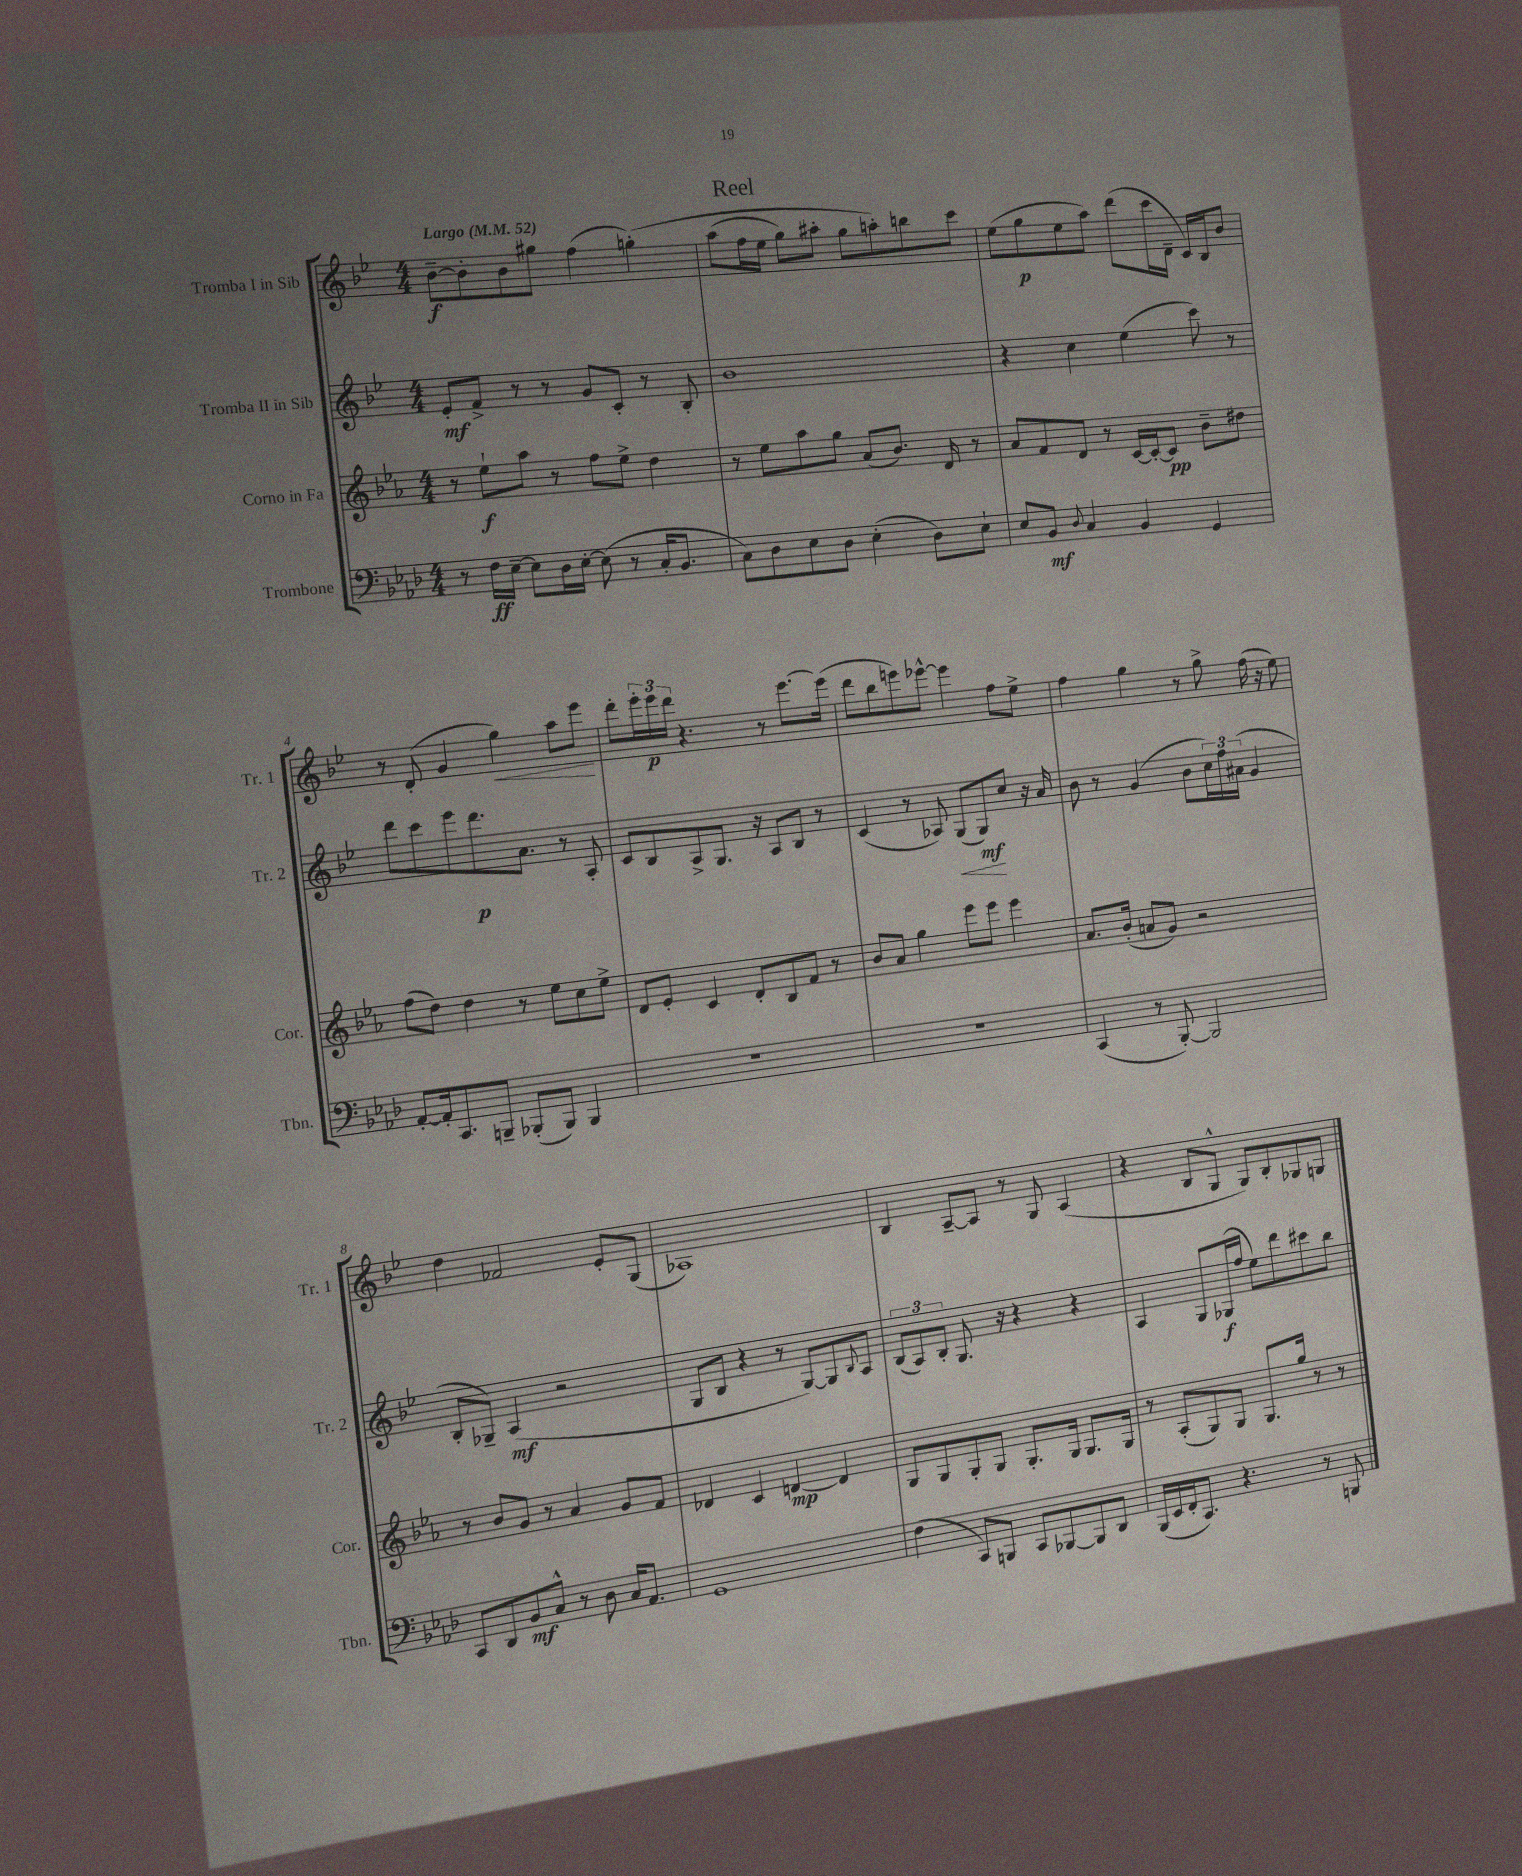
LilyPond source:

\header { title = "Reel" }
<<
\new StaffGroup <<
\new Staff = "s0" \with { instrumentName = "Tromba I in Sib" shortInstrumentName = "Tr. 1" } {
    \clef treble \key bes \major \numericTimeSignature \time 4/4 \tempo "Largo" 4 = 52
    bes'8~--\f bes'8-. bes'8 gis''8 f''4( g''4-.)\( |
    a''8( f''16 ees''16 g''8) ais''8-. g''8 a''8-.\) b''8 c'''8 |
    ees''8( g''8\p ees''8 a''8) d'''8( c'''16 d'16-- c'16) bes16 bes'8 |
    r8 d'8-.( g'4 g''4\<) a''8 ees'''8\! |
    d'''8-. \tuplet 3/2 { ees'''16-. ees'''16\p d'''16 } r4. r8 ees'''8.~ ees'''16( |
    d'''8 bes''8 e'''8) ees'''8~-^ ees'''4 f''8 ees''8-> |
    f''4 g''4 r8 g''8-> f''16( r16 ees''8) |
    d''4 fes'2 ees'8-. g8( |
    aes1) |
    bes4 a8~-- a8 r8 g8 a4( |
    r4 bes8 g8-^ g8) bes8-. ges8 g8 \bar "|." |
}
\new Staff = "s1" \with { instrumentName = "Tromba II in Sib" shortInstrumentName = "Tr. 2" } {
    \clef treble \key bes \major \numericTimeSignature \time 4/4
    ees'8-.\mf f'8-> r8 r8 g'8 c'8-. r8 bes8-. |
    bes'1 |
    r4 c''4 ees''4( c'''8) r8 |
    d'''8 c'''8 ees'''8 d'''8.\p a'8. r8 a8-. |
    c'8 bes8 a8-> g8. r16 a8 bes8 r8 |
    c'4( r8 aes8) g8\<( g8\mf\!) c''8 r16 a'16 |
    bes'8 r8 g'4( bes'8 \tuplet 3/2 { c''16) f''16 ais'16( } g'4 |
    bes8-. ges8--) a4\mf( r2 |
    g8 bes8 r4 r8 g8~) g8 \appoggiatura { bes8 } a8 |
    \tuplet 3/2 { bes8( a8) bes8-. } g8. r16 r4 r4 |
    a4 g8 ges16\f( f''16 ees''8) d'''8 cis'''8 bes''8 \bar "|." |
}
\new Staff = "s2" \with { instrumentName = "Corno in Fa" shortInstrumentName = "Cor." } {
    \clef treble \key ees \major \numericTimeSignature \time 4/4
    r8 ees''8-!\f aes''8 r8 f''8 ees''8-> d''4 |
    r8 ees''8 aes''8 g''8 aes'8( bes'8.) d'16 r8 |
    aes'8 f'8 d'8 r8 c'16~ c'16~-. c'8\pp bes'8-- dis''8 |
    f''8( d''8) d''4 r8 ees''8 c''8 ees''8-> |
    d'8 ees'8-. c'4 d'8-. bes8 f'8 r8 |
    bes'8 aes'8 g''4 ees'''8 ees'''8 ees'''4 |
    aes'8. bes'16-.( a'8 g'8) r2 |
    r8 bes'8 g'8 r8 aes'4 g'8 f'8 |
    des'4 c'4 d'4~\mp d'4 |
    g8 g8 g8-. g8 g8.-. g16 g8. g16 |
    r8 aes8-.( g8) g8 g8. g''16 r8 r8 \bar "|." |
}
\new Staff = "s3" \with { instrumentName = "Trombone" shortInstrumentName = "Tbn." } {
    \clef bass \key aes \major \numericTimeSignature \time 4/4
    r8 f16\ff ees16~-- ees8 des16 ees16~-. ees8( r8 c16-. bes,8. |
    c8) des8 ees8 des8 ees4-.( des8) ees8-! |
    ees8 bes,8\mf \appoggiatura { des8 } c4 bes,4 g,4 |
    aes,8~-. aes,16-. c,8. b,,8-- bes,,8-.( bes,,8) bes,,4 |
    R1 |
    R1 |
    c,4( r8 bes,,8~-.) bes,,2 |
    c,8 des,8 bes,8\mf c8-^ r8 des8 c16 aes,8. |
    g,1 |
    f4( c,8) b,,8 c,8 bes,,8~ bes,,8 des,8 |
    bes,,16( ees,16 f,16-. c,8.) r4. r8 b,,8 \bar "|." |
}
>>
>>
